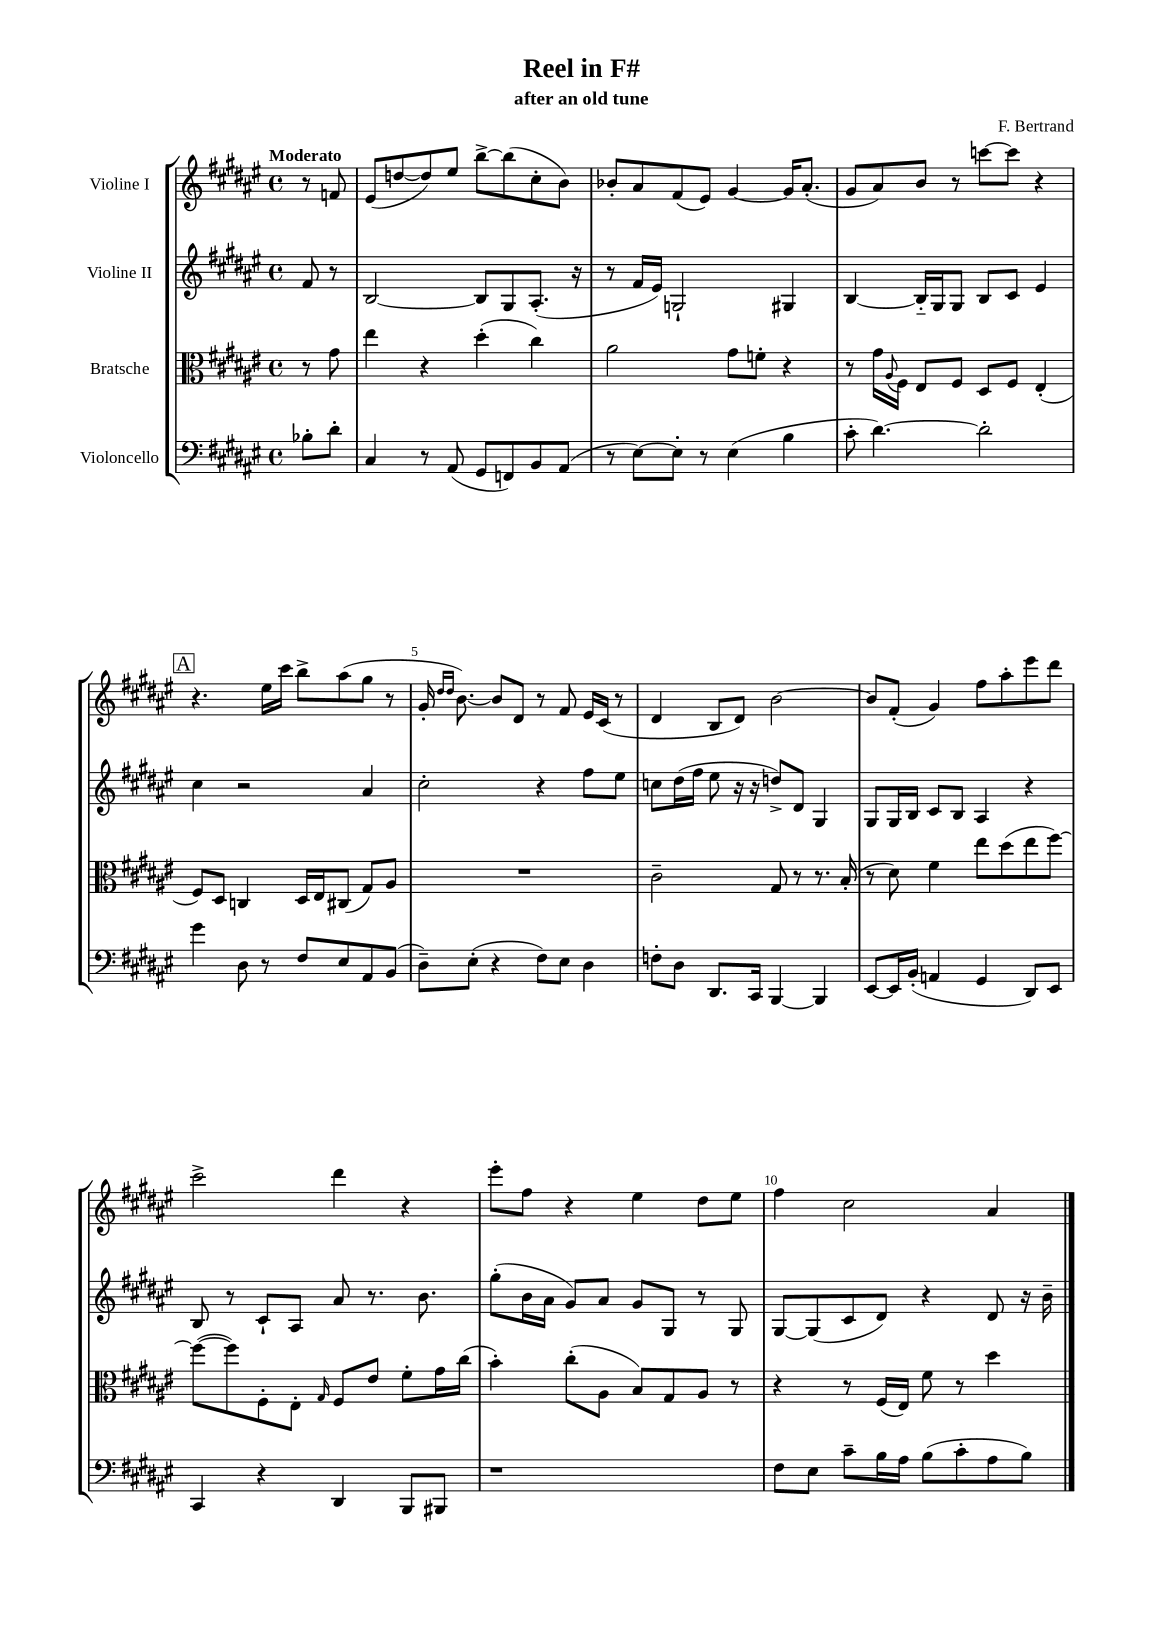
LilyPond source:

\header { title = "Reel in F#" composer = "F. Bertrand" subtitle = "after an old tune" }
<<
\new StaffGroup <<
\new Staff = "s0" \with { instrumentName = "Violine I" } {
    \clef treble \key fis \major \defaultTimeSignature \time 4/4 \partial 4 \tempo "Moderato"
    r8 f'8 |
    eis'8( d''8~ d''8) eis''8 b''8~-> b''8( cis''8-. b'8) |
    bes'8-. ais'8 fis'8( eis'8) gis'4~ gis'16 ais'8.-.( |
    gis'8 ais'8) b'8 r8 c'''8~ c'''8 r4 |
    \mark \markup { \box "A" } r4. eis''16 cis'''16 b''8-> ais''8( gis''8 r8 |
    gis'16-. \grace { dis''16 dis''16 } b'8.~) b'8 dis'8 r8 fis'8 eis'16 cis'16( r8 |
    dis'4 b8 dis'8) b'2~ |
    b'8 fis'8-.( gis'4) fis''8 ais''8-. eis'''8 dis'''8 |
    cis'''2-> dis'''4 r4 |
    eis'''8-. fis''8 r4 eis''4 dis''8 eis''8 |
    fis''4 cis''2 ais'4 \bar "|." |
}
\new Staff = "s1" \with { instrumentName = "Violine II" } {
    \clef treble \key fis \major \defaultTimeSignature \time 4/4 \partial 4
    fis'8 r8 |
    b2~ b8 gis8 ais8.-.( r16 |
    r8 fis'16 eis'16) g2-! gis4 |
    b4~ b16-_ gis16 gis8 b8 cis'8 eis'4 |
    \mark \markup { \box "A" } cis''4 r2 ais'4 |
    cis''2-. r4 fis''8 eis''8 |
    c''8 dis''16( fis''16 eis''8 r16 r16 d''8->) dis'8 gis4 |
    gis8 gis16 b16 cis'8 b8 ais4 r4 |
    b8 r8 cis'8-! ais8 ais'8 r8. b'8. |
    gis''8-.( b'16 ais'16 gis'8) ais'8 gis'8 gis8 r8 gis8 |
    gis8~ gis8( cis'8 dis'8) r4 dis'8 r16 b'16-- \bar "|." |
}
\new Staff = "s2" \with { instrumentName = "Bratsche" } {
    \clef alto \key fis \major \defaultTimeSignature \time 4/4 \partial 4
    r8 gis'8 |
    eis''4 r4 dis''4-.( cis''4) |
    ais'2 gis'8 f'8-. r4 |
    r8 gis'16 \appoggiatura { ais8 } fis16 eis8 fis8 dis8 fis8 eis4-.( |
    \mark \markup { \box "A" } fis8) dis8 c4 dis16 eis16 cis8( gis8) ais8 |
    R1 |
    cis'2-- gis8 r8 r8. b16-.( |
    r8 dis'8) fis'4 eis''8 dis''8( eis''8 fis''8~) |
    fis''8~( fis''8) fis8-. eis8-. \grace { gis16 } fis8 eis'8 fis'8-. gis'16 cis''16( |
    b'4-.) cis''8-.( ais8 b8) gis8 ais8 r8 |
    r4 r8 fis16( eis16) fis'8 r8 dis''4 \bar "|." |
}
\new Staff = "s3" \with { instrumentName = "Violoncello" } {
    \clef bass \key fis \major \defaultTimeSignature \time 4/4 \partial 4
    bes8-. dis'8-. |
    cis4 r8 ais,8( gis,8 f,8) b,8 ais,8( |
    r8 eis8~) eis8-. r8 eis4( b4 |
    cis'8-. dis'4.~) dis'2-. |
    \mark \markup { \box "A" } gis'4 dis8 r8 fis8 eis8 ais,8 b,8( |
    dis8--) eis8-.( r4 fis8) eis8 dis4 |
    f8-. dis8 dis,8. cis,16 b,,4~ b,,4 |
    eis,8~ eis,16 b,16-.( a,4 gis,4 dis,8) eis,8 |
    cis,4 r4 dis,4 b,,8 bis,,8 |
    r1 |
    fis8 eis8 cis'8-- b16 ais16 b8( cis'8-. ais8 b8) \bar "|." |
}
>>
>>
\layout { \context { \Score \override BarNumber.break-visibility = ##(#f #t #t) barNumberVisibility = #(every-nth-bar-number-visible 5) } }
